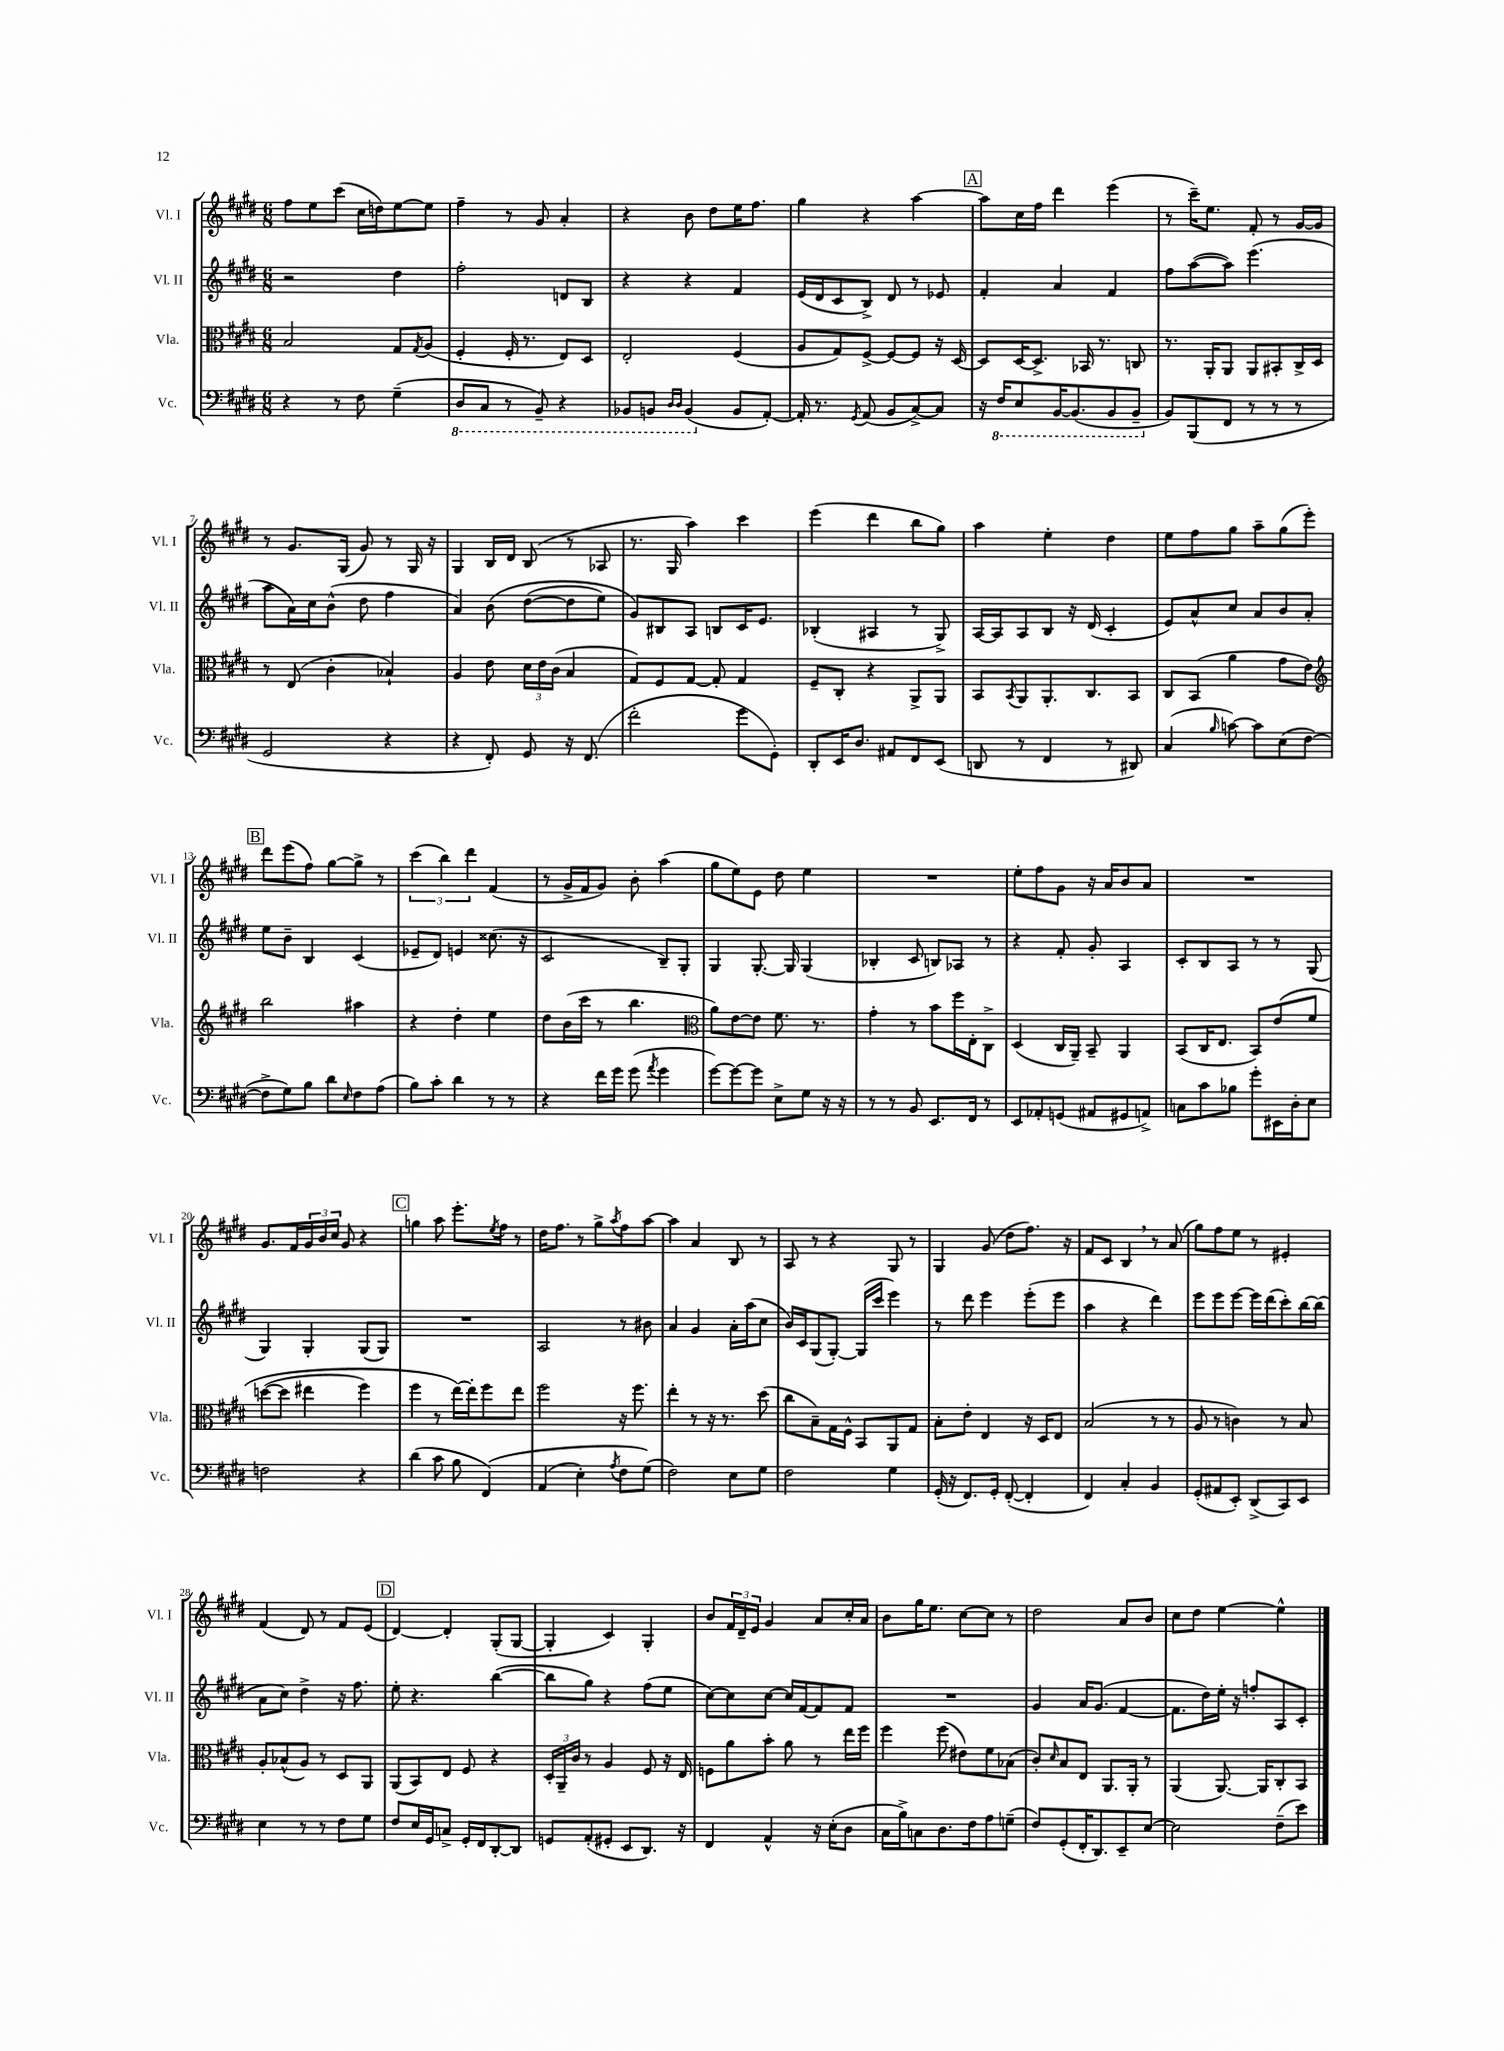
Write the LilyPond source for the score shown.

<<
\new StaffGroup <<
\new Staff = "s0" \with { instrumentName = "Vl. I" shortInstrumentName = "Vl. I" } {
    \clef treble \key e \major \numericTimeSignature \time 6/8
    fis''8 e''8 cis'''8( cis''16 d''16) e''8~ e''8 |
    fis''4-- r8 gis'8 a'4-. |
    r4 b'8 dis''8 e''16 fis''8. |
    gis''4 r4 a''4~ |
    \mark \markup { \box "A" } a''8 cis''16 fis''16 dis'''4 e'''4( |
    r8 cis'''16--) e''8. fis'8-. r8 gis'16~ gis'16 |
    r8 gis'8. gis16( gis'8) r8 gis16 r16 |
    gis4 b16 dis'16 b8( r8 aes8 |
    r8. gis16 a''4) cis'''4 |
    e'''4( dis'''4 b''8 gis''8) |
    a''4 e''4-. dis''4 |
    e''8 fis''8 gis''8 a''8-- gis''8( e'''8-.) |
    \mark \markup { \box "B" } dis'''8 e'''8( fis''8) gis''8~ gis''8-> r8 |
    \tuplet 3/2 { cis'''4( b''4) dis'''4 } fis'4( |
    r8 gis'16-> fis'16 gis'8) b'8-. a''4( |
    gis''8 e''8) e'8 dis''8 e''4 |
    R2. |
    e''8-. fis''8 gis'8 r16 a'16 b'8 a'8 |
    R2. |
    gis'8. fis'16 \tuplet 3/2 { gis'16 b'16 cis''16 } gis'8 r4 |
    \mark \markup { \box "C" } g''4 a''8 e'''8.-. \acciaccatura { e''8 } fis''16 r8 |
    dis''16 fis''8. r8 gis''8-> \acciaccatura { a''8 } fis''8 a''8~ |
    a''4 a'4 b8 r8 |
    a8 r8 r4 gis8 r8 |
    gis4 gis'8( dis''8 fis''8.) r16 |
    fis'8 cis'8 b4 \breathe r8 a'8( |
    gis''8) fis''8 e''8 r8 eis'4-. |
    fis'4( dis'8) r8 fis'8 e'8( |
    \mark \markup { \box "D" } dis'4~) dis'4-. gis8-.( gis8~ |
    gis4-. cis'4) gis4-. |
    b'8 \tuplet 3/2 { fis'16 dis'16-- e'16 } gis'4 a'8 cis''16-. a'16 |
    b'8 gis''16 e''8. cis''8~ cis''8 r8 |
    dis''2 a'8 b'8 |
    cis''8 dis''8 e''4~ e''4-^ \bar "|." |
}
\new Staff = "s1" \with { instrumentName = "Vl. II" shortInstrumentName = "Vl. II" } {
    \clef treble \key e \major \numericTimeSignature \time 6/8
    r2 dis''4 |
    fis''2-. d'8 b8 |
    r4 r4 fis'4 |
    e'16( dis'16 cis'8 b8->) dis'8 r8 ees'8 |
    \mark \markup { \box "A" } fis'4-. a'4 fis'4 |
    fis''8 a''8~( a''8) e'''4.( |
    a''8 a'16) cis''16 b'8-^( dis''8 fis''4 |
    a'4) b'8\( dis''8~( dis''8 e''8) |
    gis'8\) bis8 a8 b8 cis'16 e'8. |
    bes4-.( ais4 r8 gis8->) |
    a16~ a16 a8 b8 r16 dis'16( cis'4-. |
    e'8) a'8-^ cis''8 a'8 b'8 a'8-. |
    \mark \markup { \box "B" } e''8 b'8-- b4 cis'4( |
    ees'8-- dis'8) e'4 cisis''8.( r16 |
    cis'2 b8--) gis8-. |
    gis4 gis8.~-. gis16 gis4( |
    bes4-. cis'8 b8) aes8 r8 |
    r4 fis'8-. gis'8-. a4 |
    cis'8-. b8 a8 r8 r8 gis8( |
    gis4) gis4-. gis8( gis8) |
    \mark \markup { \box "C" } R2. |
    a2 r8 bis'8 |
    a'4 gis'4 a'16-. a''16( cis''8 |
    b'16) cis'16 gis8( gis8~-.) gis16( cis'''16 e'''4) |
    r8 dis'''8 e'''4 e'''8-.( e'''8 |
    a''4 r4 dis'''4) |
    e'''8 e'''8 e'''8~ e'''16 dis'''16( cis'''8-.) b''16~ b''16( |
    a'8 cis''8) dis''4-> r16 fis''8. |
    \mark \markup { \box "D" } e''8-. r4. b''4~( |
    b''8 gis''8) r4 fis''8( e''8 |
    cis''8~) cis''8 cis''8~ cis''16 fis'16~ fis'8 fis'8 |
    R2. |
    gis'4 a'16 gis'8.( fis'4~ |
    fis'8. dis''16) e''16-. r16 f''8-. a8 cis'8-. \bar "|." |
}
\new Staff = "s2" \with { instrumentName = "Vla." shortInstrumentName = "Vla." } {
    \clef alto \key e \major \numericTimeSignature \time 6/8
    b2 gis8 \acciaccatura { gis8 } a8( |
    fis4-. fis16-. r8. e8) dis8 |
    e2-. fis4( |
    a8 gis8) fis8~-> fis8~ fis8 r16 dis16~ |
    \mark \markup { \box "A" } dis8 dis16~ dis8.-> bes,16 r8. c8 |
    r8. a,16-. a,8 a,8 bis,8-. cis16-> dis16 |
    r8 e8( cis'4-. bes4-!) |
    a4 e'8 \tuplet 3/2 { dis'16 e'16 cis'16( } b4 |
    gis8) fis8 gis8~ gis8-. gis4 |
    fis8-- cis8-. r4 a,8-> a,8 |
    b,8 \acciaccatura { b,8 } a,8 a,8.-. cis8. b,8 |
    cis8 b,8( a'4 gis'8 e'8) |
    \mark \markup { \box "B" } \clef treble b''2 ais''4 |
    r4 dis''4-. e''4 |
    dis''8 b'16( cis'''16 r8 b''4. |
    \clef alto a'8) e'8~ e'8 fis'8. r8. |
    gis'4-. r8 b'8 fis''16 e16-. cis8-> |
    dis4( cis16 a,16--) b,8-- a,4 |
    b,8( cis16 e8. b,8) e'8\( fis'8 |
    d''8~( d''8 eis''4 fis''4) |
    \mark \markup { \box "C" } fis''4 r8 e''16~\) e''16-. fis''8 e''8 |
    fis''2 r16 fis''8. |
    e''4-. r8 r16 r8. dis''8( |
    cis''8 b8--) gis16 fis16-^ b,8 a,8 gis8 |
    b8-. e'8-. e4 r16 dis16 e8 |
    b2( r8 r8 |
    a8 r8 c'4) r8 b8 |
    a8-. bes8-^( a8) r8 dis8 a,8 |
    \mark \markup { \box "D" } a,8( b,8) e8 fis8 r4 |
    \tuplet 3/2 { dis16-. a,16-- cis'16 } r8 a4 fis8 r16 e16 |
    f8 a'8 b'8-. a'8 r8 e''16 fis''16 |
    fis''4 fis''8( eis'8) fis'8 bes8( |
    cis'8-.) \grace { dis'16 } b8 e8 a,8. a,16-. r8 |
    a,4( a,8.~) a,16 cis8-. b,8 \bar "|." |
}
\new Staff = "s3" \with { instrumentName = "Vc." shortInstrumentName = "Vc." } {
    \clef bass \key e \major \numericTimeSignature \time 6/8
    r4 r8 fis8 gis4--( |
    \ottava #-1 dis,8 cis,8 r8 b,,8--) r4 |
    bes,,8 b,,8 \grace { dis,16 dis,16 } b,,4( \ottava #0 b,8 a,8~-.) |
    a,16-. r8. \acciaccatura { gis,8 } a,8( b,8 cis8~->) cis8 |
    \mark \markup { \box "A" } r16 \ottava #-1 fis,16 e,8 b,,16~ b,,8.( b,,8 b,,8-- \ottava #0 |
    b,8) b,,8( fis,8 r8 r8 r8 |
    gis,2 r4 |
    r4 fis,8-.) gis,8 r16 fis,8.( |
    fis'2-. gis'8 gis,8-.) |
    dis,8-. e,16 dis8. ais,8 fis,8 e,8( |
    d,8 r8 fis,4 r8 dis,8) |
    cis4( \grace { b16 } c'8~) c'8 e8( fis8~ |
    \mark \markup { \box "B" } fis8-> gis8) b8 dis'8 \grace { e16 } fis8 a8( |
    b8) cis'8-. dis'4 r8 r8 |
    r4 fis'16 gis'16 gis'8( \acciaccatura { a'8 } gis'4 |
    gis'8~) gis'8~ gis'8 e8-> gis8 r16 r16 |
    r8 r8 b,8 e,8. fis,16 r8 |
    e,8 aes,8-. g,8( ais,8 gis,8 a,8->) |
    c8 cis'8 bes8 gis'8-. eis,16 dis16-. e8 |
    f2 r4 |
    \mark \markup { \box "C" } dis'4( cis'8 b8 fis,4)\( |
    a,4( e4-.) \acciaccatura { a8 } fis8 gis8(\) |
    fis2) e8 gis8 |
    fis2 gis4 |
    gis,16-.( r16 fis,8.) gis,16-. fis,8~-.( fis,4-. |
    fis,4) cis4-. b,4 |
    gis,8-.( ais,8 e,8-.) dis,8->( cis,8) e,8 |
    e4 r8 r8 fis8 gis8 |
    \mark \markup { \box "D" } fis8 e16 gis,16 c8-> gis,16-. fis,16 dis,8~-. dis,8 |
    g,8 a,8-.( gis,8-. e,8 dis,8.) r16 |
    fis,4 a,4-^ r16 e16-.( dis8 |
    cis16 b16->) c8 dis8. fis16 a8 g8--( |
    fis8) gis,8-.( fis,16-. dis,8.) e,8-- e8~ |
    e2 fis8--( e'8) \bar "|." |
}
>>
>>
